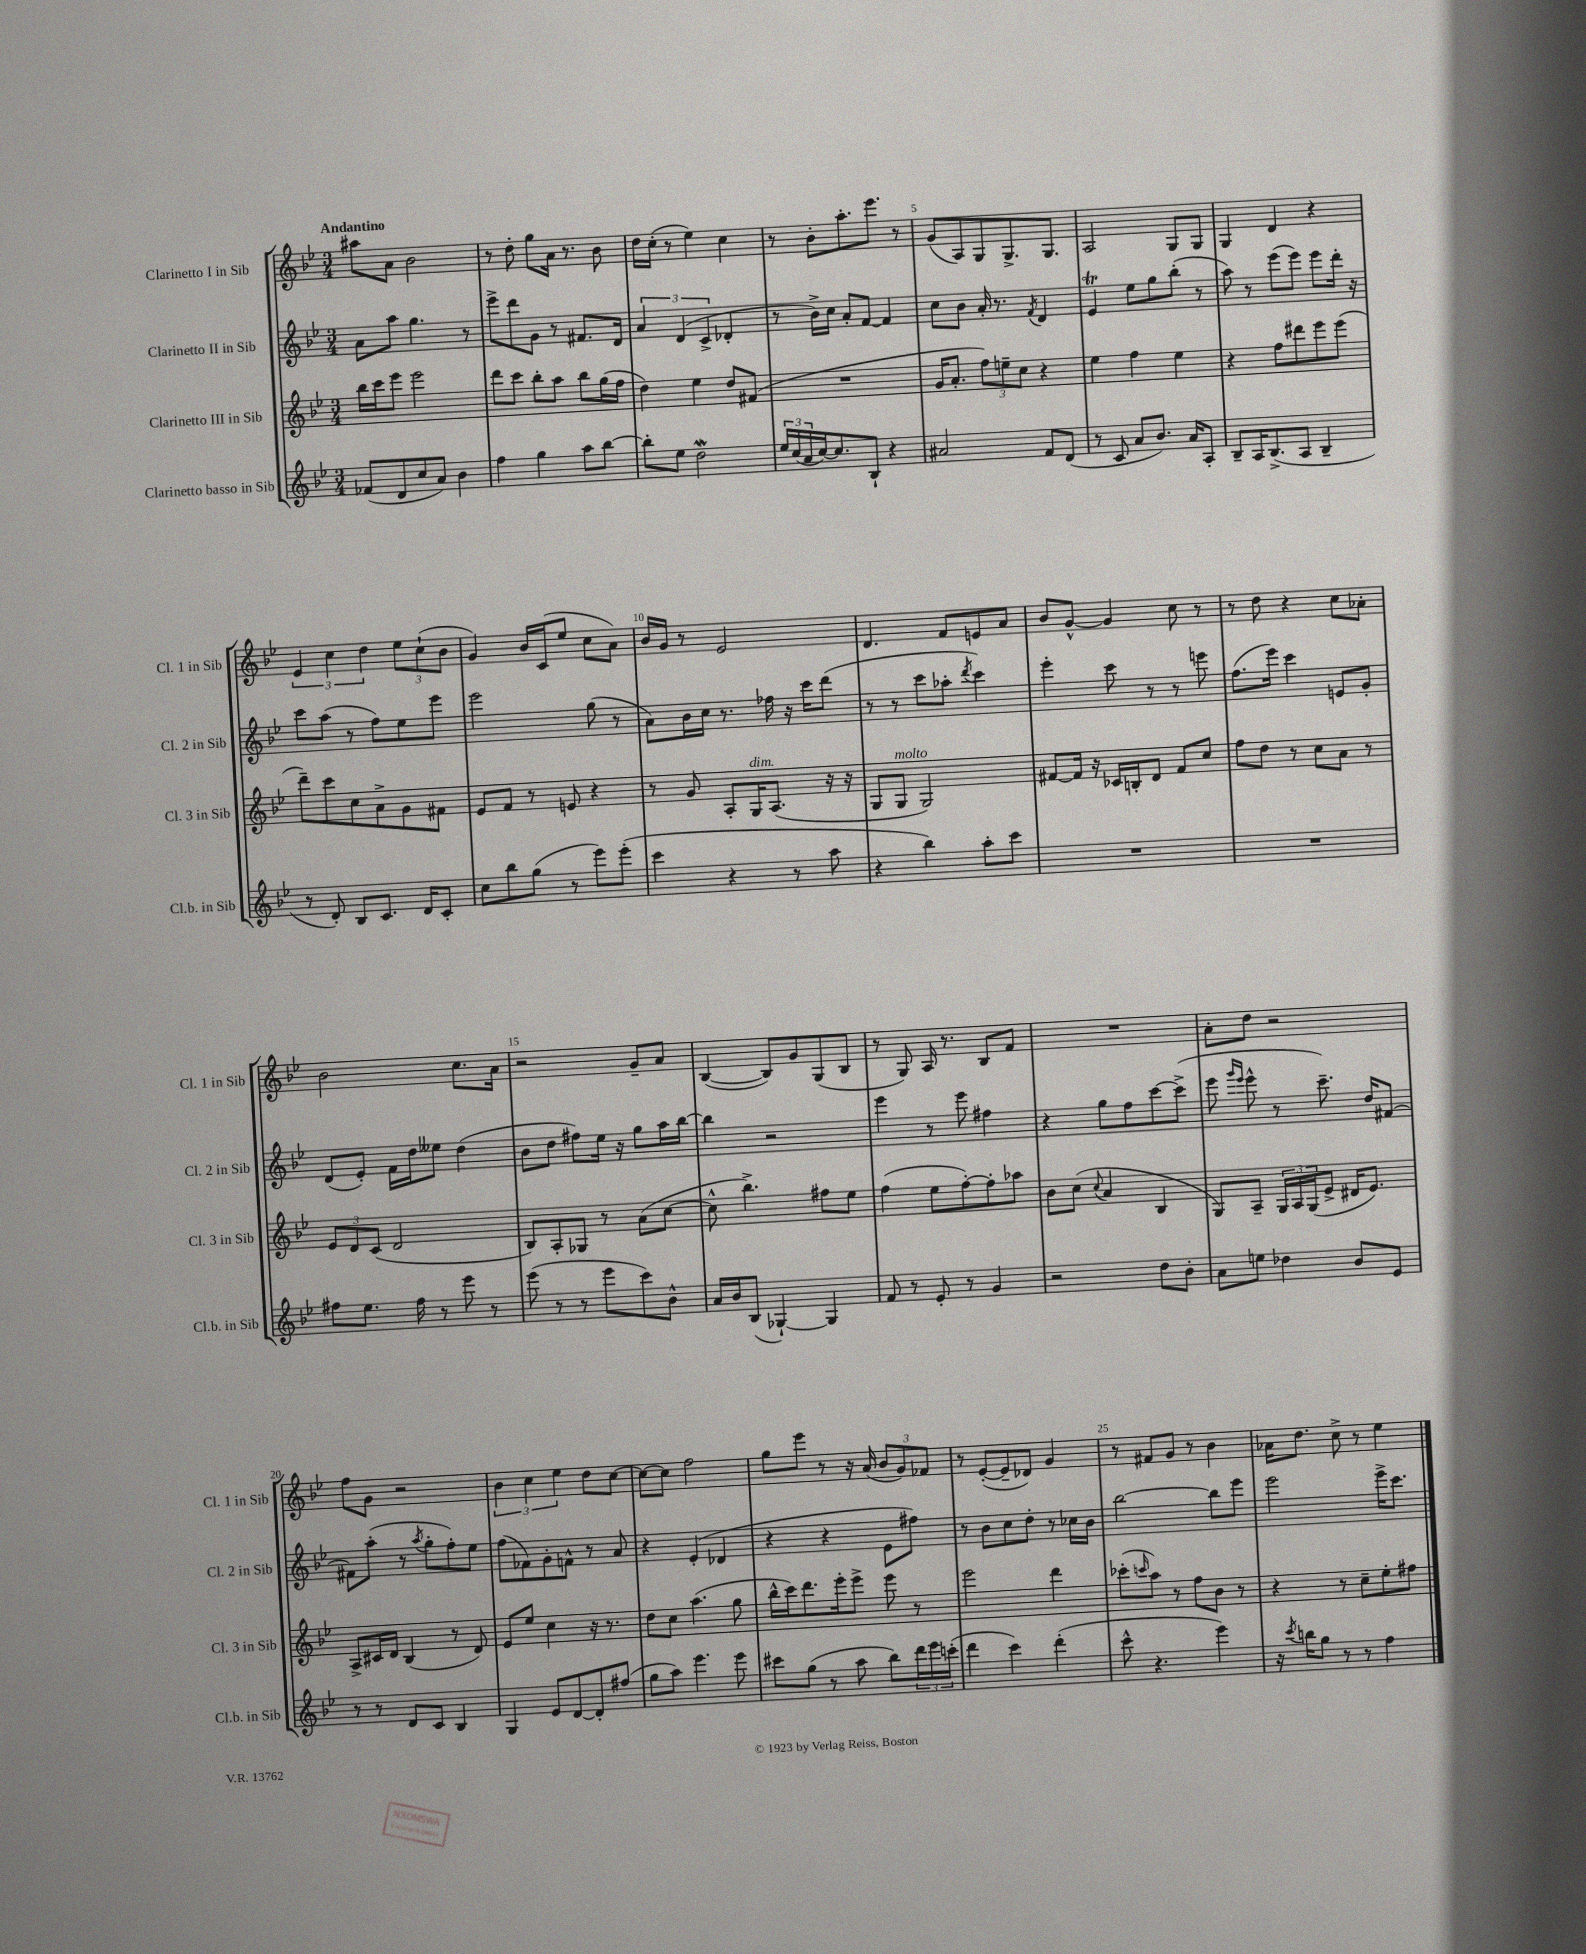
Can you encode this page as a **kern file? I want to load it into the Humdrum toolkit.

**kern	**kern	**kern	**kern
*staff4	*staff3	*staff2	*staff1
*clefG2	*clefG2	*clefG2	*clefG2
*k[b-e-]	*k[b-e-]	*k[b-e-]	*k[b-e-]
*M3/4	*M3/4	*M3/4	*M3/4
(8f-	16bb-	8a	8aa#
.	16ccc	.	.
8d	8eee-	8aa	8a
8cc	2eee-	4.gg	2b-
8a)	.	.	.
4b-	.	.	.
.	.	8r	.
=	=	=	=
4ff	8ddd	8eee-^	8r
.	8ccc	8ddd	8dd'
4gg	8bb-'	8g	8gg
.	8aa	8r	16a
.	.	.	8.r
8aa	8bb-	8.f#	.
[8bb-	(16gg	.	8b-
.	16ff	16d	.
=	=	=	=
8bb-']	4dd)	6a	16dd
.	.	.	(16cc'
8ee-	.	.	8r
.	.	(6d	.
2dd	4ee-	.	4ee-)
.	.	6c^	.
.	8dd	4d-'	4cc
.	(8f#	.	.
=	=	=	=
24ee-	2.r	8r	8r
(24cc	.	.	.
24a	.	.	.
[16cc)	.	16b-^)	8b-'
8.cc]	.	16cc	.
.	.	8a'	8.aa'
8B-`	.	[8f	.
.	.	.	8.eee-
4r	.	4f]	.
.	.	.	8r
=	=	=	=
2a#	16g	8cc	(8g
.	8.a'	.	.
.	.	8b-	8A)
.	12ff)	16a'	8G
.	.	8.r	.
.	12ee~	.	.
.	.	.	8.G^
.	12cc	.	.
.	.	8qf	.
8f	4r	4d	.
.	.	.	8.G
(8d	.	.	.
=	=	=	=
8r	4ee-	4e-	2A
8c	.	.	.
8a	4ff	8ee-	.
8.b-)	.	8gg	.
.	4ee-	(8bb-'	8G
16a	.	.	.
8A'	.	8r	8G
=	=	=	=
8B-~	4r	8aa)	4G
16A	.	8r	.
(8.B-^	.	.	.
.	8ff	(8eee-	4d
8A	8ddd#	8eee-)	.
4B-~	8eee-	8eee-	4r
.	(8eee-	16ddd'	.
.	.	16r	.
=	=	=	=
8r	8ddd~)	8ccc	6e-
8d')	8ccc	(8aa	.
.	.	.	6cc
8B-	8cc	8r	.
.	.	.	6dd
8.c	8a^	8ff)	.
.	8g	8ee-	12ee-
16d	.	.	.
.	.	.	(12cc`
8c'	8f#	8eee-	.
.	.	.	12b-
=	=	=	=
8cc	8e-	2eee-	4g)
8bb-	8f	.	.
(8gg	8r	.	16b-
.	.	.	(16c
8r	8e	.	8ee-
8eee-)	4r	(8gg	8cc
(8eee-'	.	8r	8a)
=	=	=	=
4ccc	8r	8a)	16b-
.	.	.	16g
.	8g	16b-	8r
.	.	16cc	.
4r	8A'	8.r	2e-
.	16G	.	.
.	(8.A	16ff-	.
8r	.	16r	.
.	.	16ccc	.
8aa	16r	(8ddd	.
.	16r	.	.
=	=	=	=
4r	8G	8r	4.d
.	8G	8r	.
4bb-)	2G)	8ccc	.
.	.	8aa-'	8f
.	.	8qddd	.
8aa'	.	4ccc)	8e
8ccc	.	.	8a
=	=	=	=
2.r	[8f#	4eee-'	8b-
.	16f#]	.	[8g^^
.	16r	.	.
.	16c-	8ccc	4g]
.	16B'	.	.
.	8d	8r	.
.	8f#	8r	8cc
.	8cc	8eee	8r
=	=	=	=
2.r	8ff	(8.ff	8r
.	8dd	.	8dd
.	.	16eee-)	.
.	8r	4ccc	4r
.	8cc	.	.
.	8a	8e	8cc
.	8r	8g'	8a-'
=	=	=	=
8ff#	12e-	(8d	2b-
.	12d	.	.
8.ee-	.	8e-')	.
.	(12c	.	.
.	2d	16f	.
16ff#	.	16dd	.
8r	.	8ee--	.
8eee-	.	(4dd	8.cc
8r	.	.	.
.	.	.	16a
=	=	=	=
(8eee-	8B-)	8b-	2r
8r	8A'	8dd	.
8r	8G-	8ff#)	.
8eee-	8r	16ee-	.
.	.	16r	.
8ccc)	(8a	8gg	8g~
8b-^^	[8cc	16aa	8a
.	.	[16bb-	.
=	=	=	=
16a	8cc^^]	4bb-]	([4B-
16b-	.	.	.
(8B-	4.bb-^)	.	.
[4G-`)	.	2r	8B-])
.	.	.	8g
4G-]	8ff#	.	(8G
.	8ee-	.	8B-
=	=	=	=
8f	(4ff	4eee-	8r
8r	.	.	8G)
8e-'	8ee-	8r	16A
.	.	.	8.r
8r	[8ff')	8eee-	.
4g	8ff']	4ff#	8B-
.	8aa-	.	8f
=	=	=	=
2r	8b-	4r	2.r
.	(8cc	.	.
.	8qqcc	.	.
.	4a	8gg	.
.	.	8ff	.
8dd	4B-	[8ccc	.
8b-'	.	(8ccc^]	.
=	=	=	=
8a	8G)	8eee-	8a'
.	.	16qqggg	.
.	.	16qqeee-	.
8ee	8A~	8eee-^^	8dd
4dd-	24G	8r	2r
.	24A	.	.
.	(24G	.	.
.	8e-^	8.ccc~)	.
8b-	16d#	.	.
.	8.e-)	16dd	.
8e-	.	[8f#	.
=	=	=	=
8r	8A^	8f#]	8ff
8r	16c#	(8aa'	8g
.	16d	.	.
8d	(4B-	8r	2r
.	.	8qaa	.
8c	.	8gg'	.
4B-	8r	8ff')	.
.	8d)	8ee-	.
=	=	=	=
4G	8e-	(8ff	6b-
.	8ee-	8f-)	.
.	.	.	6cc
8e-	4cc	8g'	.
.	.	.	6ee-
[8d	.	8f^^	.
8d']	16r	8r	8dd
.	8.r	.	.
(8ff#	.	8a	[8cc
=	=	=	=
8gg	8dd	4r	8cc_
8aa)	8cc	.	8cc]
4.eee-	(4.aa	(4e-'	2ff
.	.	4d-	.
8eee-	8gg	.	.
=	=	=	=
8ccc#	16bb-^^	4r	8gg
.	16ccc)	.	.
(8gg	8.ddd	.	8eee-
8r	.	4r	8r
.	16eee-'	.	.
8aa	8eee-^	.	16r
.	.	.	(16a
8bb-)	8eee-	8e-	12b-
.	.	.	12g)
24ddd	8r	8ff#)	.
24eee-	.	.	12f-
(24ccc'	.	.	.
=	=	=	=
4ddd	2eee-	8r	8r
.	.	8b-	([8e-'
4ccc)	.	8cc	8e-~]
.	.	8dd'	8d-)
(4ddd'	4ddd	8r	4g
.	.	16cc-	.
.	.	16b-	.
=	=	=	=
8ccc^^	(8ccc-'	[2bb-	8r
.	16qqccc	.	.
4.r	8aa)	.	8f#
.	8r	.	8g
.	8ff	.	8r
4eee-)	8b-	8bb-]	4b-
.	8r	8eee-	.
=	=	=	=
16r	4r	2eee-	16a-
8qccc	.	.	.
16bb	.	.	8.dd
8gg	.	.	.
8r	8r	.	8cc^
8r	8cc~	.	8r
4ff	8ee-'	16eee-^	4ee-
.	.	8.ccc	.
.	8ff#	.	.
==	==	==	==
*-	*-	*-	*-
